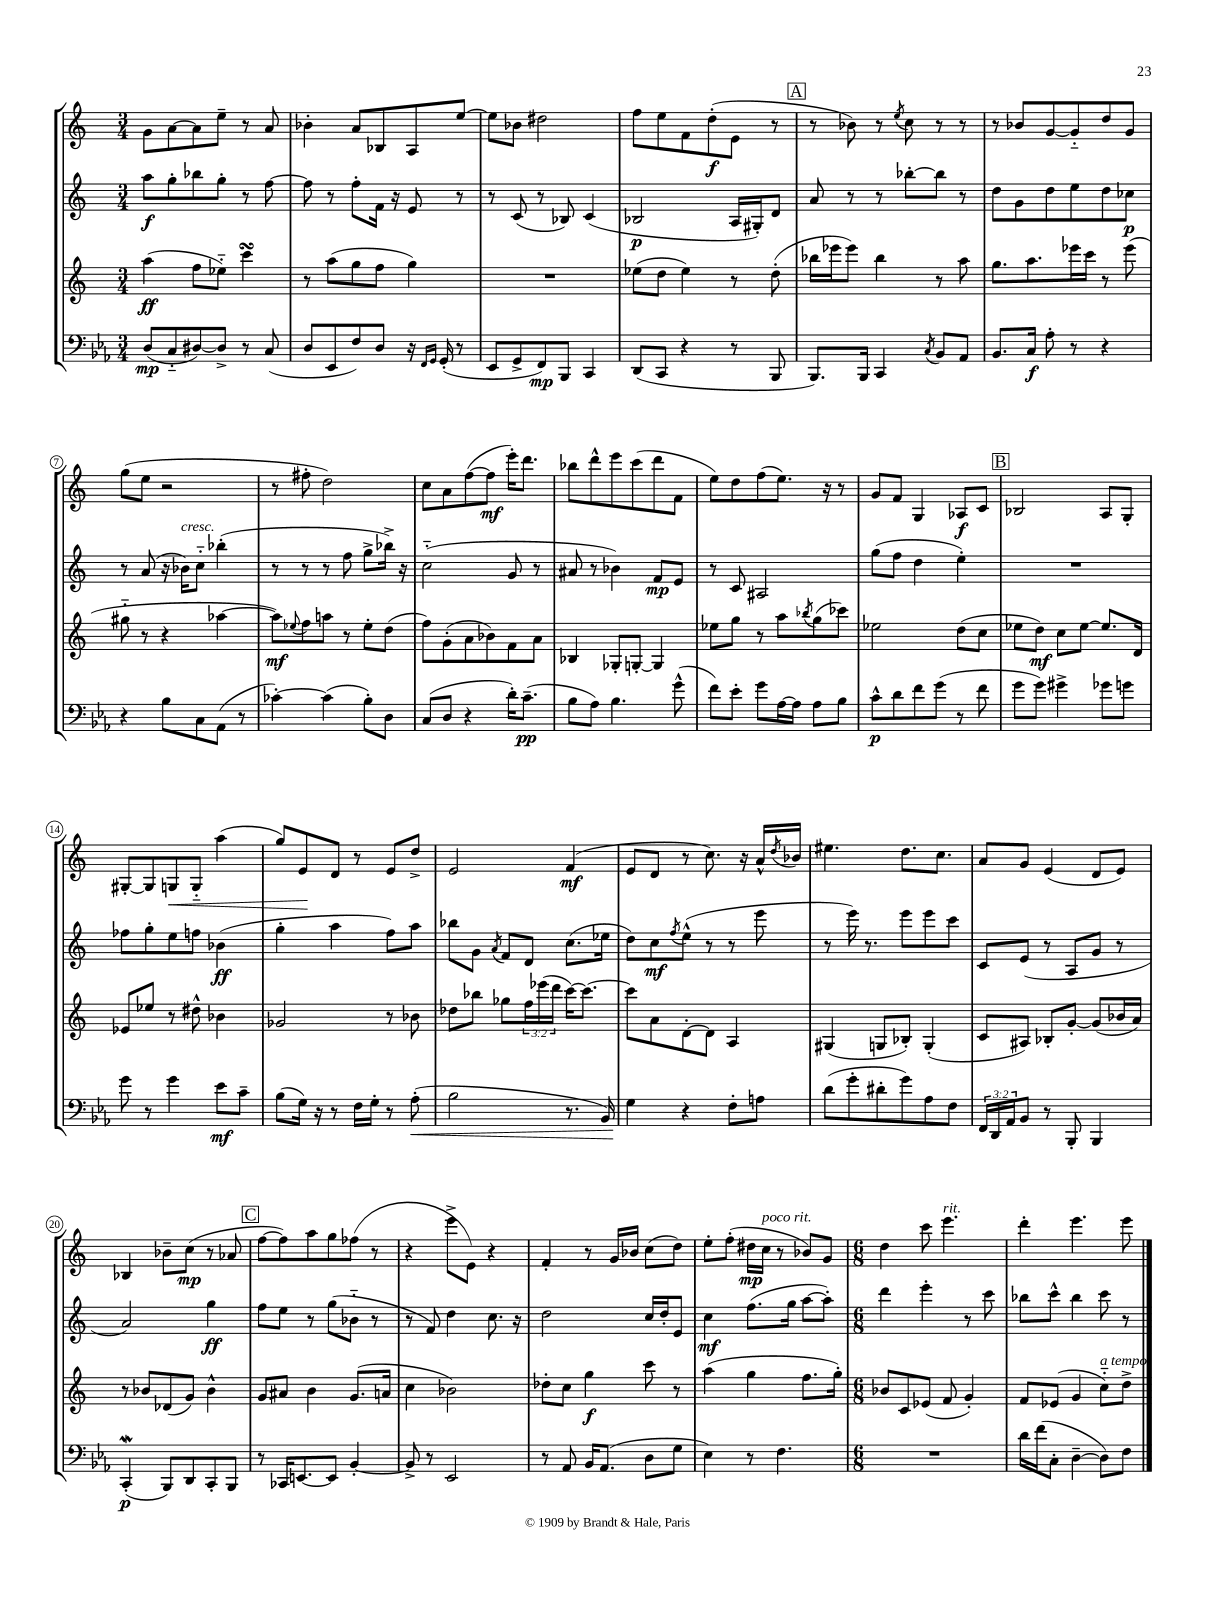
<<
\new StaffGroup <<
\new Staff = "s0" {
    \clef treble \key c \major \numericTimeSignature \time 3/4
    g'8 a'8~ a'8 e''8-- r8 a'8 |
    bes'4-. a'8 bes8 a8 e''8~ |
    e''8 bes'8 dis''2 |
    f''8 e''8 f'8 d''8-.\f( e'8 r8 |
    \mark \markup { \box "A" } r8 bes'8) r8 \acciaccatura { e''8 } c''8 r8 r8 |
    r8 bes'8 g'8~ g'8-_ d''8 g'8 |
    g''8( e''8 r2 |
    r8 fis''8-. d''2) |
    c''8 a'8 f''8~( f''8\mf e'''16-.) d'''8. |
    bes''8 d'''8-^ e'''8 c'''8( d'''8 f'8 |
    e''8) d''8 f''8( e''8.) r16 r8 |
    g'8 f'8 g4 aes8\f c'8 |
    \mark \markup { \box "B" } bes2 a8 g8-. |
    gis8~-. gis8 g8\< g8-_ a''4( |
    g''8) e'8\! d'8 r8 e'8 d''8-> |
    e'2 f'4\mf( |
    e'8 d'8 r8 c''8.) r16 a'16-^ \acciaccatura { d''8 } bes'16 |
    eis''4. d''8. c''8. |
    a'8 g'8 e'4( d'8 e'8) |
    bes4 bes'8-- c''8\mp( r8 aes'8 |
    \mark \markup { \box "C" } f''8~ f''8) a''8 g''8 fes''8( r8 |
    r4 e'''8-> e'8) r4 |
    f'4-. r8 g'16 bes'16 c''8( d''8) |
    e''8-. f''8-.( dis''16\mp c''16^\markup { \italic "poco rit." } r8 bes'8) g'8 |
    \numericTimeSignature \time 6/8 d''4 c'''8 e'''4.^\markup { \italic "rit." } |
    d'''4-. e'''4. e'''8 \bar "|." |
}
\new Staff = "s1" {
    \clef treble \key c \major \numericTimeSignature \time 3/4
    a''8\f g''8-. bes''8 g''8-. r8 f''8~ |
    f''8 r8 f''8-. f'16 r16 e'8 r8 |
    r8 c'8( r8 bes8) c'4( |
    bes2\p a16 gis16-.) d'8 |
    \mark \markup { \box "A" } a'8 r8 r8 bes''8~-. bes''8 r8 |
    d''8 g'8 d''8 e''8 d''8 ces''8\p |
    r8 a'8( r16 bes'16^\markup { \italic "cresc." }) c''8-_ bes''4-.( |
    r8 r8 r8 f''8 g''8-> bes''16->) r16 |
    c''2-_( g'8 r8 |
    ais'8 r8 bes'4) f'8\mp e'8 |
    r8 c'8 ais2 |
    g''8( f''8 d''4 e''4-.) |
    \mark \markup { \box "B" } R2. |
    fes''8 g''8-. e''8 f''8 bes'4\ff( |
    g''4-. a''4 f''8) a''8 |
    bes''8 g'8 \acciaccatura { a'8 } f'8 d'8 c''8.( ees''16 |
    d''8) c''8\mf \acciaccatura { f''8 } e''8-^( r8 r8 e'''8 |
    r8 e'''16) r8. e'''8 e'''8 c'''8 |
    c'8 e'8( r8 a8 g'8 r8 |
    a'2) g''4\ff |
    \mark \markup { \box "C" } f''8 e''8 r8 g''8( bes'8-_ r8 |
    r8 f'8) d''4 c''8. r16 |
    d''2 c''16 d''16-. e'8 |
    c''4\mf f''8.( g''16 a''8~ a''8-.) |
    \numericTimeSignature \time 6/8 d'''4 e'''4-. r8 c'''8 |
    bes''8 c'''8-^ bes''4 c'''8 r8 \bar "|." |
}
\new Staff = "s2" {
    \clef treble \key c \major \numericTimeSignature \time 3/4 \override Staff.TupletNumber.text = #tuplet-number::calc-fraction-text
    a''4\ff( f''8 ees''8-_) c'''4\turn |
    r8 a''8( g''8 f''8 g''4) |
    R2. |
    ees''8( d''8 ees''4) r8 d''8-.( |
    \mark \markup { \box "A" } bes''16 ees'''16 ees'''8) bes''4 r8 a''8 |
    g''8. a''8. ees'''16 c'''16 r8 ees'''8( |
    gis''8-_ r8 r4 aes''4~ |
    aes''8\mf) \appoggiatura { ees''8 } f''8 a''8 r8 ees''8-. d''8( |
    f''8) g'8-.( a'8 bes'8) f'8 a'8 |
    bes4 ges8-. g8~-. g4 |
    ees''8 g''8 r8 a''8 \acciaccatura { bes''8 } g''8( ces'''8) |
    ees''2 d''8( c''8 |
    \mark \markup { \box "B" } ees''8 d''8\mf) c''8 ees''8~ ees''8. d'16 |
    ees'8 ees''8 r8 dis''8-^ bes'4 |
    ges'2 r8 bes'8 |
    des''8 bes''8 ges''8 \tuplet 3/2 { f''16 ees'''16( d'''16 } c'''16~) c'''8.~ |
    c'''8 a'8 d'8~-. d'8 a4 |
    gis4( g8 bes8-.) g4-.( |
    c'8 ais8) bes8-. g'8~-. g'8( bes'16 a'16) |
    r8 bes'8 des'8( g'8) bes'4-^ |
    \mark \markup { \box "C" } g'8 ais'8 b'4 g'8.( a'16 |
    c''4 bes'2) |
    des''8-. c''8 g''4\f c'''8 r8 |
    a''4( g''4 f''8. g''16-.) |
    \numericTimeSignature \time 6/8 bes'8 c'8 ees'8( f'8 g'4-.) |
    f'8 ees'8( g'4 c''8-_^\markup { \italic "a tempo" }) d''8-> \bar "|." |
}
\new Staff = "s3" {
    \clef bass \key ees \major \numericTimeSignature \time 3/4 \override Staff.TupletNumber.text = #tuplet-number::calc-fraction-text
    d8\mp( c8-_ dis8~) dis8-> r8 c8( |
    d8 ees,8 f8) d8 r16 \grace { f,16 g,16 } g,16-.( r8 |
    ees,8 g,8-> f,8\mp) bes,,8 c,4 |
    d,8( c,8 r4 r8 bes,,8 |
    \mark \markup { \box "A" } bes,,8.) bes,,16 c,4 \acciaccatura { c8 } bes,8 aes,8 |
    bes,8. c16\f aes8-. r8 r4 |
    r4 bes8 c8 aes,8( r8 |
    ces'4~-.) ces'4( bes8-.) d8 |
    c8( d8 r4 d'16-.) c'8.--\pp( |
    bes8 aes8) bes4. g'8-^( |
    f'8) ees'8-. g'8 aes16~ aes16 aes8 bes8 |
    c'8-^\p d'8 f'8 g'8( r8 f'8 |
    \mark \markup { \box "B" } g'8 g'8) gis'4-> ges'8 g'8 |
    g'8 r8 g'4 ees'8\mf c'8-- |
    bes8( g16) r16 r8 f16 g16-. r8 aes8-.\<( |
    bes2 r8. bes,16) |
    g4\! r4 f8-. a8 |
    d'8( g'8-. dis'8-. g'8) aes8 f8 |
    \tuplet 3/2 { f,16 d,16 aes,16 } bes,8 r8 bes,,8-. bes,,4 |
    c,4-.\mordent\p( bes,,8) d,8 c,8-. bes,,8 |
    \mark \markup { \box "C" } r8 ces,16 e,8.~ e,8 bes,4~-. |
    bes,8-> r8 ees,2 |
    r8 aes,8 bes,16 aes,8.( d8 g8 |
    ees4) r8 f4. |
    \numericTimeSignature \time 6/8 R2. |
    d'16 f'16( c8-. d4~-- d8) f8 \bar "|." |
}
>>
>>
\layout { \context { \Score \override BarNumber.stencil = #(make-stencil-circler 0.1 0.3 ly:text-interface::print) } }
